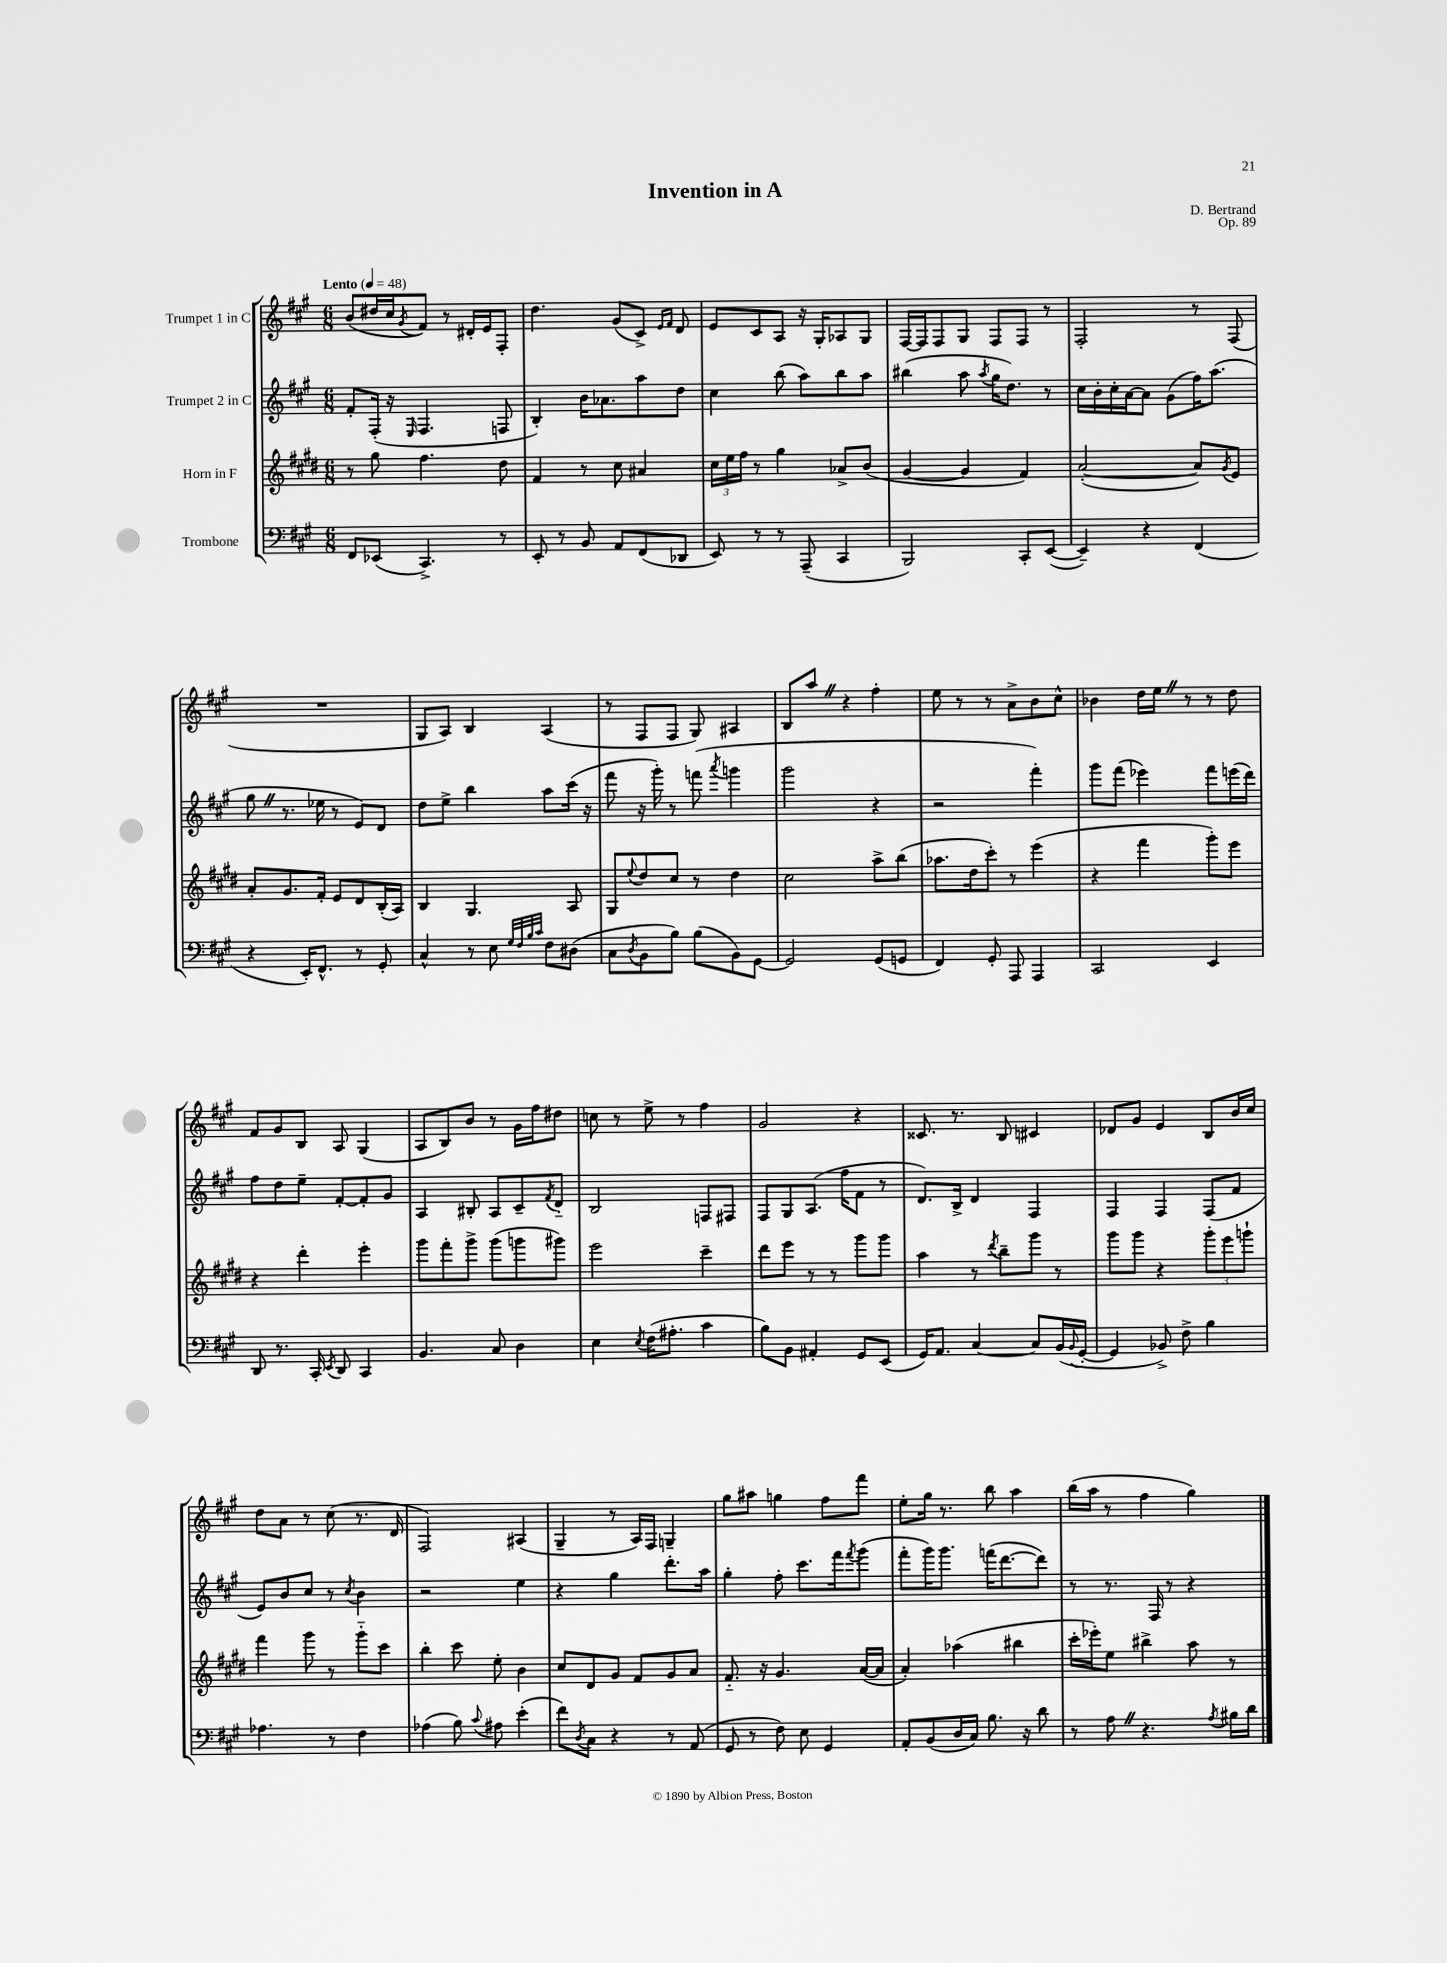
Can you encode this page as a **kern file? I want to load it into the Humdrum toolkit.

**kern	**kern	**kern	**kern
*part4	*part3	*part2	*part1
*staff4	*staff3	*staff2	*staff1
*I"Trombone	*I"Horn in F	*I"Trumpet 2 in C	*I"Trumpet 1 in C
*clefF4	*clefG2	*clefG2	*clefG2
*k[f#c#g#]	*k[f#c#g#d#]	*k[f#c#g#]	*k[f#c#g#]
*M6/8	*M6/8	*M6/8	*M6/8
*MM48	*MM48	*MM48	*MM48
=1	=1	=1	=1
!	!	!	!LO:TX:a:B:t=Lento
8FF#/L	8r	8f#'/L	(8b/L
(8EE-X/J	8gg#\	(16F#'/Jk	16dd#X/L
.	.	16r	16cc#/J
.	.	16qqE/	8qg#/
4.CC#^/)	4.ff#\	4.F#/	8f#/J)
.	.	.	8r
.	.	.	16d#X'/LL
.	.	.	16e/J
8r	8dd#\	8Fn/	8F#'/J
=2	=2	=2	=2
8EE'/	4f#/	4B'/)	4.dd\
8r	.	.	.
8BB/	8r	16b\KL	.
.	.	8.a-X\	.
8AA/L	8cc#\	.	(8g#/L
(8FF#/	4a#X/	8aa\	8c#^/J)
.	.	.	16qqe/LL
.	.	.	16qqf#/JJ
8DD-X/J	.	8dd\J	8d/
=3	=3	=3	=3
8EE/)	24cc#\LL	4cc#\	8e/L
.	24ee\	.	.
.	24ff#\JJ	.	.
8r	8r	.	8c#/
8r	4gg#\	(8bb\	8A/J
(8AAA~/	.	8aa\L)	16r
.	.	.	16G#'/KL
4CC#/	8a-X^/L	8bb\	8A-X/
.	(8b/J	8aa\J	8G#/J
=4	=4	=4	=4
2BBB/)	[4g#/	(4bb#X\	[16F#/LL
.	.	.	16F#/J]
.	.	.	8F#/
.	4g#/]	8aa\	8G#/J
.	.	8qaa/	.
.	.	16gg#\KL	8F#/L
.	.	8.dd\J)	.
8CC#'/L	4f#/)	.	8F#/J
([8EE/J	.	8r	8r
=5	=5	=5	=5
4EE~/])	([2a'/	16cc#\LL	2F#'/
.	.	16b'\	.
.	.	16cc#'\	.
.	.	[16a\J	.
4r	.	8a\J]	.
.	.	(8g#\L	.
(4FF#/	8a/L])	16ff#\K)	8r
.	.	(8.aa\J	.
.	8qg#/	.	.
.	8e/J	.	(8F#/
!!LO:LB:g=z
=6	=6	=6	=6
4r	8a'/L	8gg#Z\	2.r
.	8.g#/	8.r	.
16EE'/KL)	.	.	.
8.FF#^^/J	16f#'/Jk	16ee-X\	.
.	8e/L	8r	.
8r	8d#/	8e/L)	.
8GG#'/	(16B'/L	8d/J	.
.	16A/JJ)	.	.
=7	=7	=7	=7
4C#^^/	4B/	8dd\L	8G#/L
.	.	8ee^\J	8A/J)
8r	4.G#/	4bb\	4B/
8E\	.	.	.
32qqG#/LLL	.	.	.
32qqF#/	.	.	.
32qqB/	.	.	.
32qqc#/JJJ	.	.	.
8F#\L	.	8aa\L	(4A/
(8D#X\J	8A/	(16ccc#\Jk	.
.	.	16r	.
=8	=8	=8	=8
8C#\L	8G#/L	8fff#\	8r
8qD/	8qqee/	.	.
8BB\	8dd#/	16r	8F#/L
.	.	16ggg#'\)	.
8B\J)	8cc#/J	8r	8F#/J
(8B\L	8r	(8fffn\	8G#/)
.	.	8qaaa/	.
8BB\)	4dd#\	4gggn\	4A#X/
[8GG#\J	.	.	.
=9	=9	=9	=9
2GG#/]	2cc#\	2ggg#\	8B/L
.	.	.	8aaZ/J
.	.	.	4r
(8GG#/L	8aa^\L	4r	4ff#'\
8GGn/J	(8bb\J	.	.
=10	=10	=10	=10
4FF#/)	8.aa-X\L	2r	8ee\
.	.	.	8r
.	16dd#\k	.	.
8GG#'/	8ccc#'\J)	.	8r
8AAA/	8r	.	8a^\L
4AAA/	(4eee\	4fff#'\)	8b\
.	.	.	8cc#^^\J
=11	=11	=11	=11
2CC#/	4r	8ggg#\L	4b-X\
.	.	(8fff#\J	.
.	4fff#\	4eee-X\)	16dd\LL
.	.	.	16eeZ\JJ
.	.	.	8r
4EE/	8ggg#'\L)	8fff#\L	8r
.	8eee\J	(16eeen\L	8dd\
.	.	16ddd\JJ)	.
!!LO:LB:g=z
=12	=12	=12	=12
8DD/	4r	8ff#\L	8f#/L
8.r	.	8dd\	8g#/
.	4ddd#'\	8ee~\J	8B/J
16CC#'/	.	.	.
8qEE/	.	.	.
8DD/	.	[8f#'/L	8A/
4CC#/	4eee'\	8f#'/]	(4G#/
.	.	8g#/J	.
=13	=13	=13	=13
4.BB/	8ggg#\L	4A/	8A/L
.	8fff#'\	.	8B/)
.	8ggg#^\J	8B#X'/	8b/J
8C#/	(8ggg#\L	8A/L	8r
4D\	8gggn\	8c#~/	16g#\LL
.	.	.	16ff#\J
.	.	8qf#/	.
.	8ggg#X\J)	8d/J	8dd#X\J
=14	=14	=14	=14
4E\	2eee\	2B/	8ccn\
.	.	.	8r
8qE/	.	.	.
(16F#\KL	.	.	8ee^\
8.A#X'\J	.	.	.
.	.	.	8r
4c#\	4ccc#~\	8Fn/L	4ff#\
.	.	8F#X/J	.
=15	=15	=15	=15
8B\L)	8ddd#\L	8F#/L	2g#/
8BB\J	8eee\J	8G#/	.
4AA#X'/	8r	(8.A/J	.
.	8r	.	.
.	.	16ff#\KL	.
8GG#/L	8ggg#\L	8f#\J	4r
(8EE/J	8ggg#\J	8r	.
=16	=16	=16	=16
16GG#/KL)	4aa\	8.d/L)	8.c##X/
8.AA/J	.	.	.
.	.	16B^/Jk	8.r
[4C#/	8r	4d/	.
.	8qddd#/	.	.
.	8bb~\L	.	8B/
8C#/L]	8ggg#\J	4F#/	4c#X/
(16BB/L	8r	.	.
8qqBB/	.	.	.
[16GG#'/JJ	.	.	.
=17	=17	=17	=17
4GG#/]	8ggg#\L	4F#/	8d-X/L
.	8ggg#\J	.	8g#/J
8BB-X^/)	4r	4F#/	4e/
8F#^\	.	.	.
4B\	12ggg#'\L	(8F#/L	8B/L
.	12eee\	.	.
.	.	8f#/J	16b/L
.	12gggn`\J	.	.
.	.	.	16cc#/JJ
!!LO:LB:g=z
=18	=18	=18	=18
4.A-X\	4fff#\	8e/L)	8dd\L
.	.	8b/	8a\J
.	8ggg#\	8cc#/J	8r
8r	8r	8r	(8cc#\
.	.	8qcc#/	.
4F#\	8ggg#\L	4b\	8.r
.	8ccc#\J	.	.
.	.	.	16d/
=19	=19	=19	=19
(4A-X\	4bb'\	2r	2F#/)
8B\)	8ccc#\	.	.
8qqc#/	.	.	.
8A#X\	8ee'\	.	.
(4e'\	4b\	4ee\	(4A#X/
=20	=20	=20	=20
8f#\L)	8cc#/L	4r	4G#~/
8qD/	.	.	.
8C#\J	8d#/	.	.
4r	8g#/J	4gg#\	8r
.	8f#/L	.	16A/LL)
.	.	.	16F#/JJ
8r	8g#/	8.ddd'\L	4Gn~/
(8AA/	8a/J	.	.
.	.	16aa\Jk	.
=21	=21	=21	=21
8GG#/	8.f#/	4gg#'\	8gg#\L
8r	.	.	8aa#X\J
.	16r	.	.
8F#\)	4.g#/	8ff#'\	4ggn\
8E\	.	8.ccc#\L	.
4GG#/	.	.	8ff#\L
.	.	16fff#\k	.
.	.	8qfff#/	.
.	([16a/LL	(8ggg#\J	8fff#\J
.	16a/JJ]	.	.
=22	=22	=22	=22
8AA'/L	4a'/)	8fff#'\L	8ee'\L
(8BB/	.	16ggg#\K)	16gg#\Jk
.	.	8.ggg#\J	8.r
16D/L	(4aa-X\	.	.
16C#/JJ)	.	.	.
8.B\	.	(16fffn\KL	8bb\
.	.	[8.ddd\	.
.	4bb#X\	.	4aa\
16r	.	.	.
8d\	.	8ddd\J])	.
=23	=23	=23	=23
8r	16ccc#'\LL	8r	(16bb\LL
.	16eee-X'\J)	.	16aa\JJ
8AZ\	8ee\J	8.r	8r
4.r	4bb#X^\	.	4ff#\
.	.	16F#/	.
.	.	8r	.
.	8aa\	4r	4gg#\)
8qA/	.	.	.
16B#X\LL	8r	.	.
16d\JJ	.	.	.
==	==	==	==
*-	*-	*-	*-
